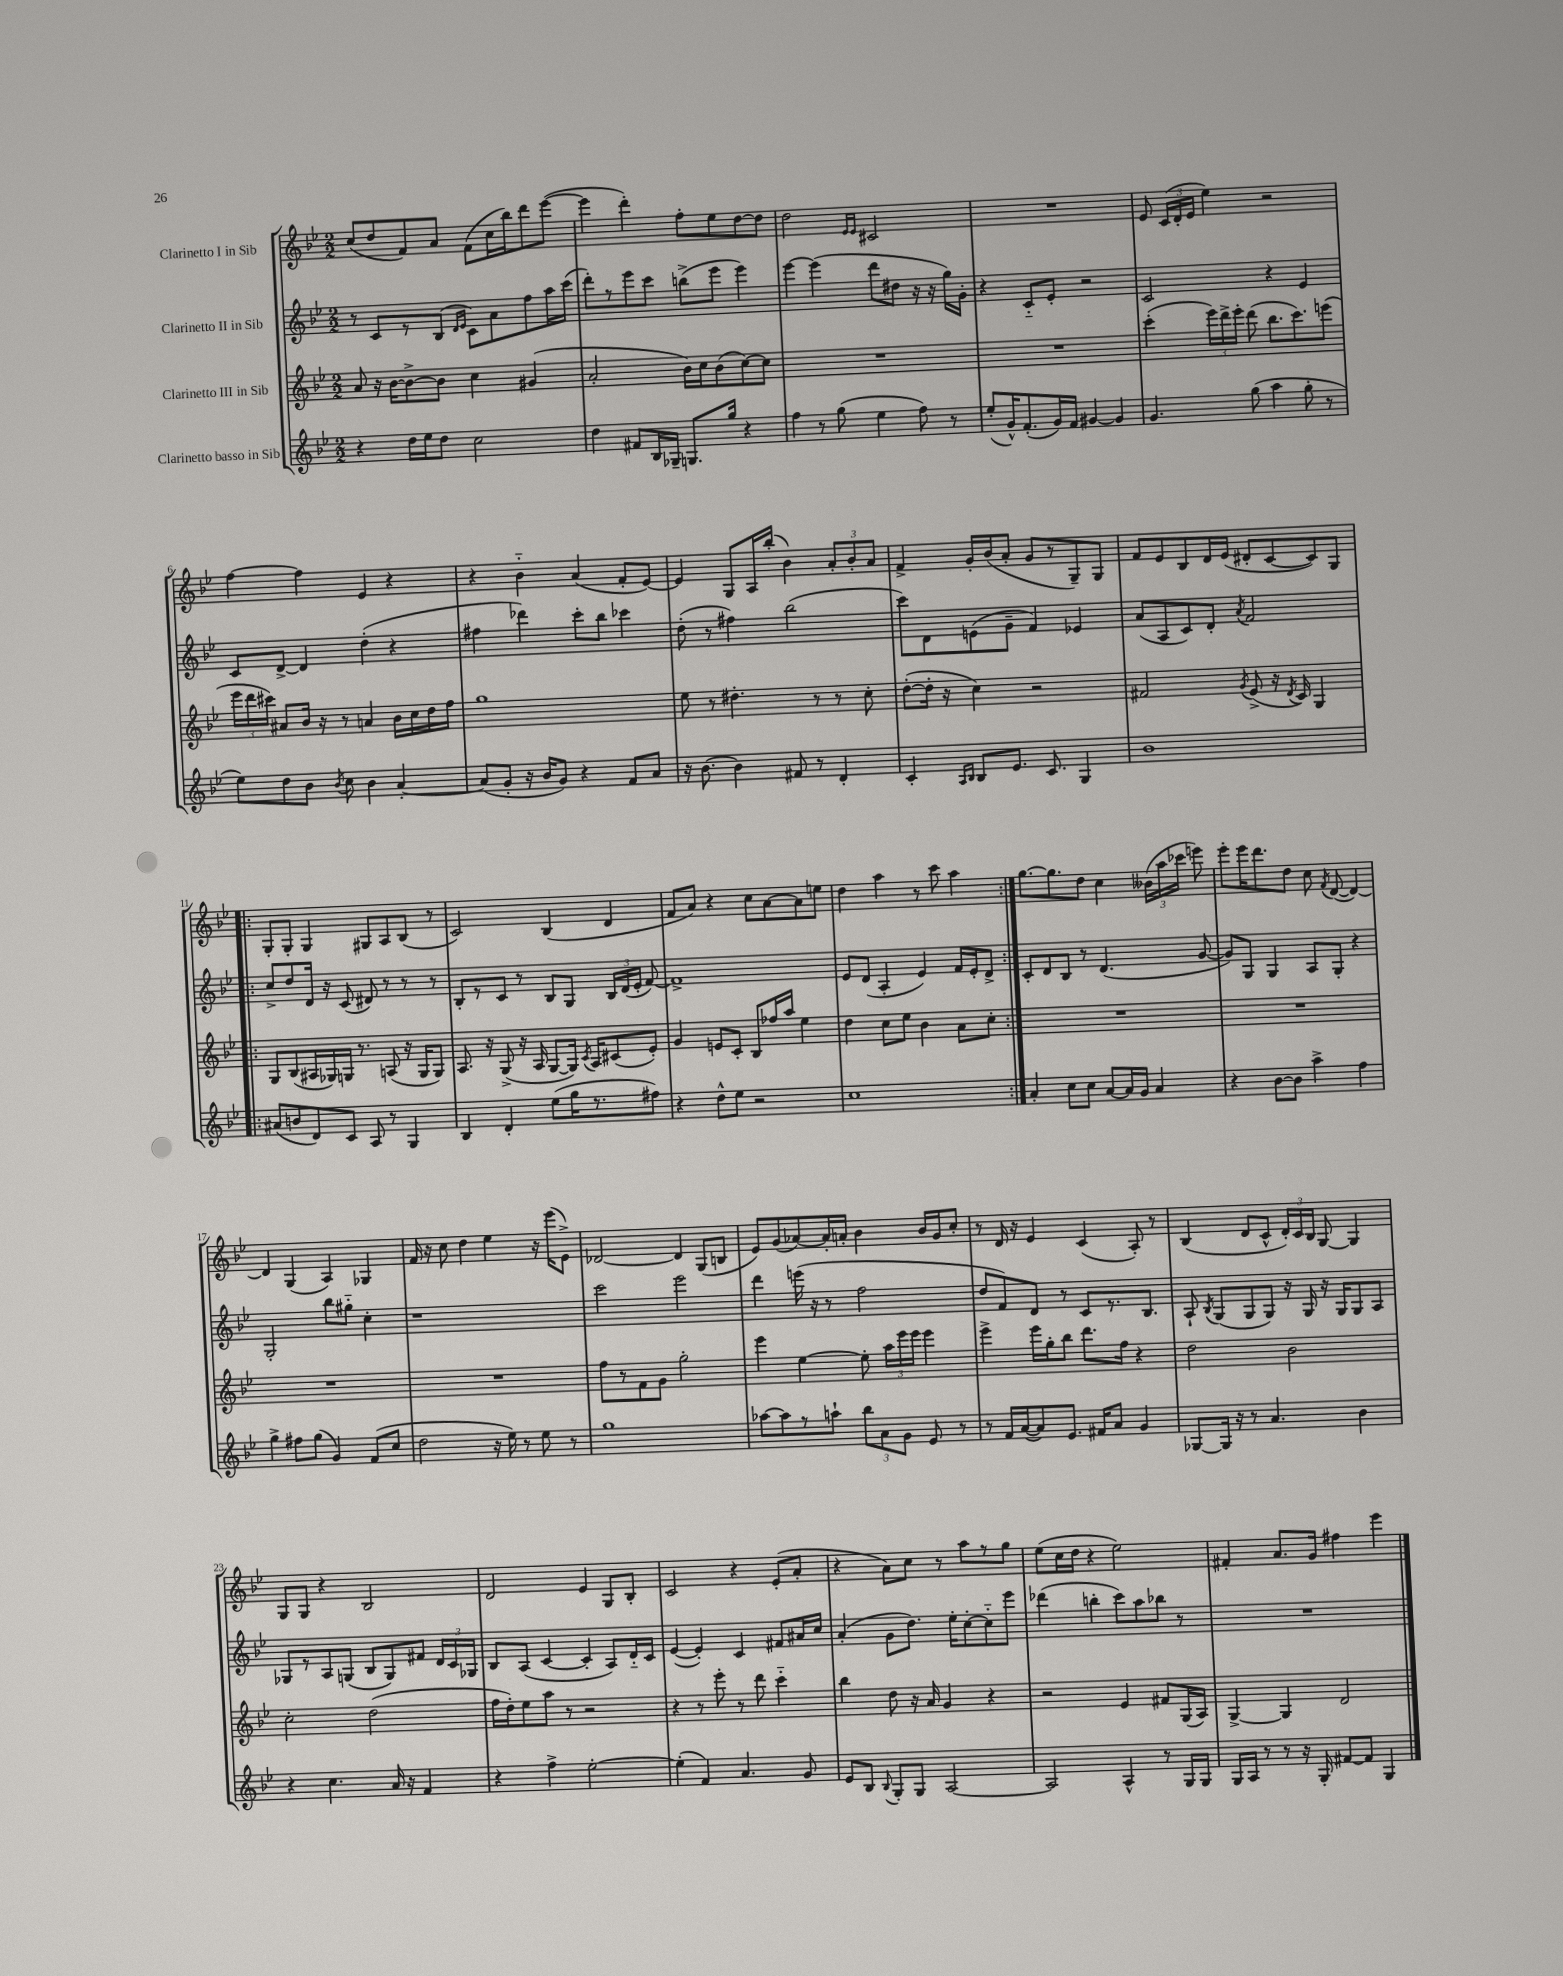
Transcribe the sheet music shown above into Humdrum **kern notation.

**kern	**kern	**kern	**kern
*staff4	*staff3	*staff2	*staff1
*clefG2	*clefG2	*clefG2	*clefG2
*k[b-e-]	*k[b-e-]	*k[b-e-]	*k[b-e-]
*M2/2	*M2/2	*M2/2	*M2/2
4r	8a/	8r	(8cc/L
.	16r	8c/L	8dd/
.	[16b-\LK	.	.
16dd\LL	8b-^\_	8r	8f/)
16ee-\J	.	.	.
8dd\J	8b-\]J	(8B-/J	8a/J
.	.	16qqd/LL	.
.	.	16qqe-/JJ	.
2cc\	4cc\	8c\L)	(8f\L
.	.	8a\	16cc\L
.	.	.	16bb-\J)
.	(4g#/	8ff\	8ddd\
.	.	16aa\L	([8eee-\J
.	.	(16ccc\JJ	.
=	=	=	=
4dd\	2a'/	8ddd'\L)	4eee-\]
.	.	8r	.
8f#/L	.	8eee-\	4ddd'\)
16B-/L	.	8ccc\J	.
16G-~/JJ	.	.	.
8.G/L	16b-\LL)	(8bb^\L	8ff'\L
.	16cc\J	.	.
.	(8b-\	8eee-\J	8ee-\
16gg/Jk	.	.	.
4r	[8cc\)	4eee-\)	[8dd\
.	8cc\]J	.	8dd\]J
=	=	=	=
4ff\	1r	[4eee-\	2dd\
8r	.	(4eee-\]	.
(8gg\	.	.	.
.	.	.	16qqe-/LL
.	.	.	16qqe-/JJ
4ee-\	.	8ddd\L	2c#/
.	.	8dd#\J	.
8ff\)	.	16r	.
.	.	16r	.
8r	.	16gg\LL)	.
.	.	16g'\JJ	.
=	=	=	=
(8ee-'/L	1r	4r	1r
16g^^/K)	.	.	.
(8.f'/	.	.	.
.	.	8c'~/L	.
16g/L)	.	8e-'/J	.
16f/JJ	.	.	.
[4g#/	.	2r	.
4g#/]	.	.	.
=	=	=	=
4.g/	(4ccc'\	2c/	8e-/
.	.	.	(24c/LL
.	.	.	24d'/
.	.	.	24e-/JJ
.	24eee-\LL)	.	4ee-\)
.	24ddd^\	.	.
.	24eee-'\JJ	.	.
(8gg\	(8ddd\	.	.
4aa\	8.bb-\L	4r	2r
.	8.ccc\)	.	.
8gg'\	.	4e-/	.
8r	(8eee\J	.	.
=	=	=	=
8ee-\L)	24eee-\LL	8c/L	[4ff\
.	24ddd\	.	.
.	24ccc#\JJ)	.	.
8dd\	8a#/L	[8d^/J	.
8b-\J	16b-/Jk	4d/]	4ff\]
.	16r	.	.
8qb-/	.	.	.
8cc\	8r	.	.
4b-\	4a/	(4dd'\	4e-/
[4a'/	16b-\LL	4r	4r
.	16cc\	.	.
.	16dd\	.	.
.	16ff\JJ	.	.
=	=	=	=
(8a/]L	1gg	4ff#\	4r
8g'/J	.	.	.
16r	.	4ddd-\)	4b-'~\
16b-/LK	.	.	.
8g/J)	.	.	.
4r	.	8ccc'\L	(4a/
.	.	8bb-\J	.
8f/L	.	4ccc-\	8f'/L
8a/J	.	.	[8e-/J)
=	=	=	=
16r	8ee-\	(8dd'\	4e-/]
[8.b-\	.	.	.
.	8r	8r	.
4b-\]	4.dd#'\	4ff#\)	8G/L
.	.	.	16A/L
.	.	.	(16bb-'/JJ
8f#/	.	(2bb-\	4b-\)
8r	8r	.	.
4d'/	8r	.	12a'/L
.	.	.	12b-'/
.	8cc'\	.	.
.	.	.	12a/J
=	=	=	=
4c'/	([8dd'\L	8ccc\L)	4f^/
.	16dd'\]Jk	8d\	.
.	16r	.	.
16qqA/LL	.	.	.
16qqB-/JJ	.	.	.
8B-/L	4cc\)	(8e\	16g'/LL
.	.	.	(16b-/J
8.e-/J	.	8g~\J	8a'/J
.	2r	4f/)	8g/L
8.c/	.	.	.
.	.	.	8r
4G/	.	4e-/	8G~/)
.	.	.	8G/J
=	=	=	=
1b-	2f#/	(8a/L	8f/L
.	.	8A/	8e-/
.	.	8c/)	8B-/
.	.	8d'/J	16d/L
.	.	.	(16e-/JJ
.	8qg/	8qa/	.
.	(8e-^/	2f/	8d#'/L
.	16r	.	[8c/
.	8qd/	.	.
.	16c/)	.	.
.	4G/	.	8c/])
.	.	.	8G/J
=!|:	=!|:	=!|:	=!|:
(8a#/L	8G/L	8cc^/L	8G'/L
8b/	(8B-/	8dd/	8G'/J
8d/)	16A#/L	16d/Jk	4G/
.	16G-/)	16r	.
8c/J	16G/JJ	(8c/	.
.	8.r	.	.
8A/	.	8d#/)	8G#/L
8r	(8A/	8r	8A/
4G/	16r	8r	(8B-/J
.	16G/LK	.	.
.	8G/J)	8r	8r
=	=	=	=
4B-/	8.A/	8B-'/L	2c/)
.	.	8r	.
.	16r	.	.
4d'/	(8G^/	8c/J	.
.	16r	8r	.
.	16A/	.	.
(8ee-\L	[8G/L	8B-/L	(4B-/
16gg\K	16G/]Jk)	8G/J	.
.	8qc/	.	.
8.r	16A/LK	.	.
.	(8c#/	24B-/LL	4d/
.	.	(24d/	.
.	.	24e-'/JJ	.
8ff#\J)	8e-'/J)	[8f/)	.
=	=	=	=
4r	4g/	1f^]	8f/L
.	.	.	8a/J)
8dd^^\L	8e/L	.	4r
8ee-\J	8c'/J	.	.
2r	8B-/L	.	8cc\L
.	16ff-/L	.	[8a\
.	16aa/JJ	.	.
.	4ee-\	.	8a\]
.	.	.	8ee\J
=	=	=	=
1cc	4dd\	8e-/L	4dd\
.	.	(8d/J	.
.	8cc\L	4A'/	4aa\
.	8ee-\J	.	.
.	4b-\	4e-/)	8r
.	.	.	8ccc\
.	8a\L	16f/LL	4aa\
.	.	16e-'/J	.
.	8cc'\J	8d^/J	.
=:|!	=:|!	=:|!	=:|!
4a'/	1r	8c'/L	[8.gg\L
.	.	8d/	.
.	.	.	8.gg\]
8cc\L	.	8B-/J	.
8cc\J	.	8r	8dd\J
[8a/L	.	(4.d/	4cc\
16a/]L	.	.	.
16g/JJ	.	.	.
4a/	.	.	(24b--\LL
.	.	.	24aa\
.	.	.	24ccc-\JJ
.	.	[8g/	8eee\)
=	=	=	=
4r	1r	8g/]L)	8eee-'\L
.	.	8G/J	16eee-\K
.	.	.	8.ddd\
[8b-\L	.	4G/	.
8b-\]J	.	.	8dd\J
4aa^\	.	8A/L	8cc\
.	.	.	8qf/
.	.	8G'/J	([8d/
4ff\	.	4r	4d/_)
=	=	=	=
4gg^\	1r	2G'/	4d/]
8ff#\L	.	.	(4G/
(8gg\J	.	.	.
4g/)	.	8bb-\L	4A/)
.	.	8gg#'~\J	.
(8f/L	.	4cc'\	4G-/
8cc/J	.	.	.
=	=	=	=
2dd\	1r	1r	16f/
.	.	.	16r
.	.	.	8cc\
.	.	.	4dd\
16r	.	.	4ee-\
16ee-\)	.	.	.
8r	.	.	.
8ee-\	.	.	16r
.	.	.	(16eee-\LK
8r	.	.	8e-^\J)
=	=	=	=
1gg	8ff\L	2ccc\	[2d-/
.	8r	.	.
.	8f\	.	.
.	8g\J	.	.
.	2gg'\	2eee-\	4d-/]
.	.	.	(8G/L
.	.	.	8B/J
=	=	=	=
[8aa-\L	4eee-\	4ddd\	8e-/L)
8aa-\]	.	.	(8g/
8r	[4ee-\	(16eee\	[8a-/)
.	.	16r	.
8aa`\J	.	8r	16a-'/]L
.	.	.	16a'/JJ
12bb-\L	8ee-'\]	2ff\	4b-\
12a\	.	.	.
.	24aa\LL	.	.
12g\J	24eee-\	.	.
.	24eee-\JJ	.	.
8e-/	4eee-\	.	16b-/LL
.	.	.	16g/J
8r	.	.	8cc'/J
=	=	=	=
8r	4eee-^\	8dd/L	8r
16f/LL	.	8f/)	16d/
([16a/J	.	.	16r
8a/])	16eee-\LL	8d/J	4e-/
.	16gg'\J	.	.
8.e-/J	8bb-\J	8r	.
.	8.ddd\L	8c/L	(4c/
16f#/LK	.	.	.
8a/J	.	8.r	.
.	16ff\Jk	.	.
4g/	4r	.	8A'/)
.	.	8.B-/J	.
.	.	.	8r
=	=	=	=
[8G-/L	2dd\	8A`/	(4B-/
.	.	8qB-/	.
16G-/]Jk	.	(8G/L	.
16r	.	.	.
8r	.	8G/	8d/L
4.a/	.	8G/J)	8c^^/J
.	2b-\	16r	24d'/LL)
.	.	.	24c/
.	.	16G/	.
.	.	.	24B-/JJ
.	.	16r	[8G/
.	.	16G/LK	.
4b-\	.	8G/	4G/]
.	.	8A/J	.
=	=	=	=
4r	2cc'\	8G-/L	8G/L
.	.	8r	8G/J
4.cc\	.	8A/	4r
.	.	(8G/J	.
.	(2dd\	8B-/L	2B-/
16a/	.	8G/)	.
16r	.	.	.
4f/	.	8f#/J	.
.	.	24d/LL	.
.	.	24c/	.
.	.	24G-/JJ	.
=	=	=	=
4r	16ff\LL	8B-/L	2d/
.	16dd'\J)	.	.
.	8ee-\	(8A/J	.
4ff^\	8aa\J	[4c/	.
.	8r	.	.
[2ee-'\	2r	4c'/]	4e-/
.	.	8A/L)	8G/L
.	.	16d'~/L	8B-'/J
.	.	16c/JJ	.
=	=	=	=
(4ee-'\]	4r	([4e-/	2c/
4f/)	8r	4e-'/])	.
.	8eee-'\	.	.
4.a/	8r	4c/	4r
.	8ddd\	.	.
.	4ccc'~\	8f#/L	(8e-'/L
8g/	.	16a#/L	8a'/J
.	.	16cc/JJ	.
=	=	=	=
8e-/L	4bb-\	(4a'/	4r
8B-/J	.	.	.
8qqB-/	.	.	.
8G'/L	8dd\	8g\L	8a\L)
8G/J	16r	8.dd\J)	8cc\J
.	16a/	.	.
[2A/	4g/	.	8r
.	.	16ee-'\LK	.
.	.	[8cc'\	8aa\L
.	4r	8cc'~\]	8r
.	.	8eee-\J	8gg\J
=	=	=	=
2A/]	2r	(4ddd-\	(8ee-\L
.	.	.	16cc\L
.	.	.	16dd\JJ
.	.	4bb'\	4r
4A^^/	4e-/	8ccc\L)	2ee-\)
.	.	8aa\	.
8r	8f#/L	8bb-\J	.
16G/LL	(16G/L	8r	.
16G/JJ	16A/JJ)	.	.
=	=	=	=
16G/LL	[4G^/	1r	4f#'/
16A/JJ	.	.	.
8r	.	.	.
8r	4G/]	.	8.a/L
16r	.	.	.
16G'/	.	.	16g/Jk
[8f#/L	2d/	.	4ff#\
8f#/]J	.	.	.
4G/	.	.	4eee-\
==	==	==	==
*-	*-	*-	*-
